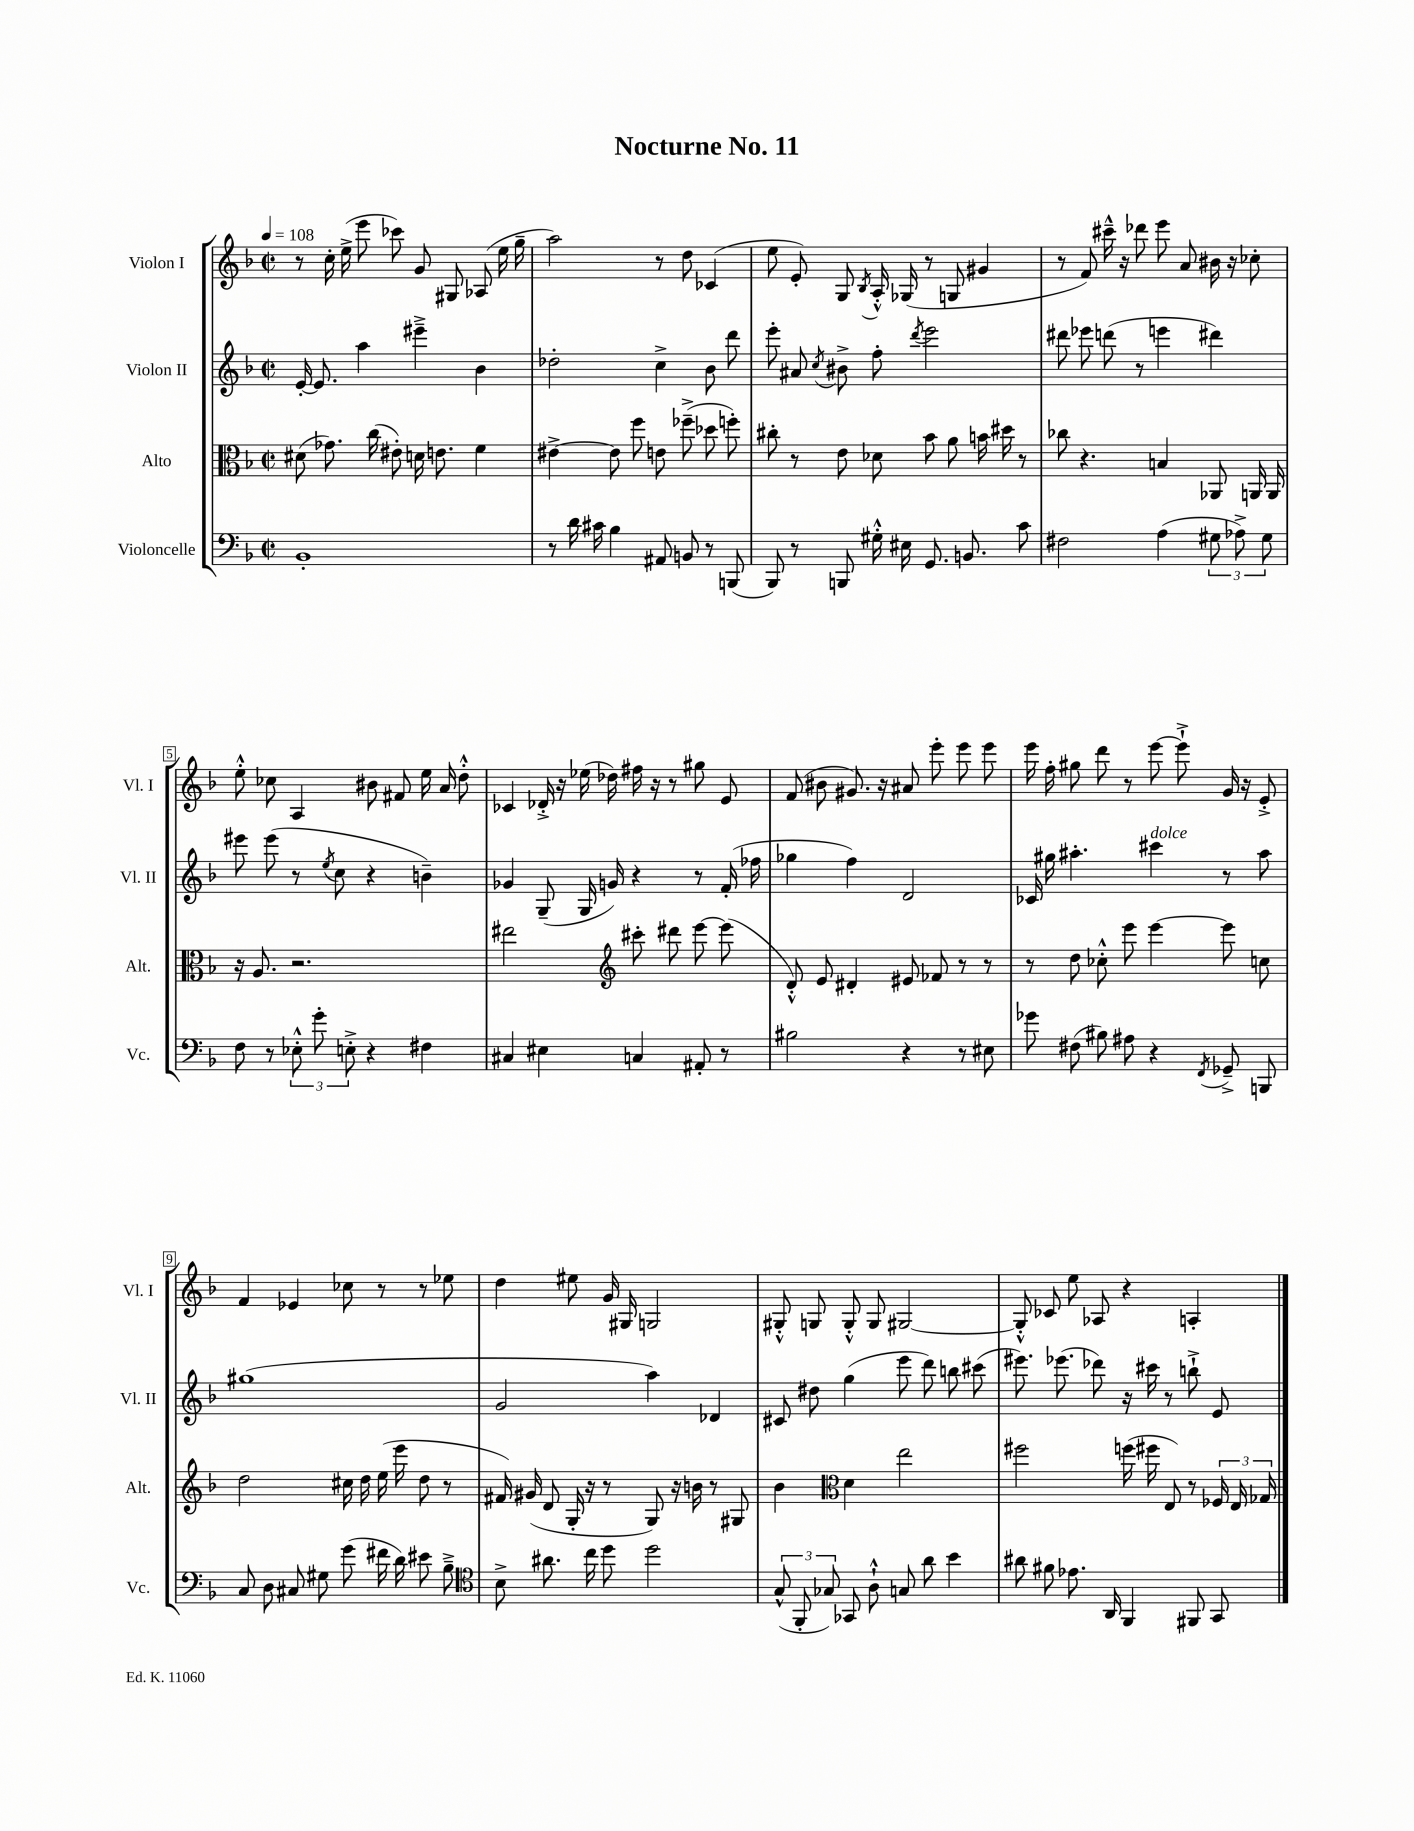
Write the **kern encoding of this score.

**kern	**kern	**kern	**kern
*staff4	*staff3	*staff2	*staff1
*clefF4	*clefC3	*clefG2	*clefG2
*k[b-]	*k[b-]	*k[b-]	*k[b-]
*M2/2	*M2/2	*M2/2	*M2/2
*met(c|)	*met(c|)	*met(c|)	*met(c|)
*MM108	*MM108	*MM108	*MM108
1BB-'	(8d#	[16e'	8r
.	.	8.e]	.
.	8.g-)	.	16cc'
.	.	.	(16ee^
.	.	4aa	8eee
.	(16cc	.	.
.	8e#')	.	8ccc-)
.	16d	4eee#~^	8g
.	8.e	.	.
.	.	.	8G#
.	4f	4b-	(8A-
.	.	.	16ee
.	.	.	16gg~
=	=	=	=
8r	[4e#^	2dd-'	2aa)
16d	.	.	.
16c#	.	.	.
4B-	8e#]	.	.
.	8ff	.	.
8AA#	8e	4cc^	8r
8BB	(8ff-~^	.	8dd
8r	8dd-	8b-	(4c-
(8BBB	8ff')	8ddd	.
=	=	=	=
8BBB-)	8cc#'	8eee'	8ee
8r	8r	8a#	8e')
.	.	8qcc	.
8BBB	8e	8b#^	8G
.	.	.	8qB-
16G#'^^	8d-	8ff'	16A'^^
16E#	.	.	(16G-
.	.	8qddd	.
8.GG	8b-	2eee	8r
.	8a	.	8G
8.BB	.	.	.
.	16b	.	4g#
.	16dd#	.	.
8c	8r	.	.
=	=	=	=
2F#	8cc-	8ddd#	8r
.	4.r	8eee-	8f)
.	.	(8ddd	16ccc#~^^
.	.	.	16r
.	.	8r	8ddd-
(4A	4B	4eee	8eee
.	.	.	8a
12G#	8AA-	4ddd#)	16b#
.	.	.	16r
12A-^)	.	.	.
.	16AA	.	8cc-'
12G#	.	.	.
.	16AA	.	.
=	=	=	=
8F	16r	8eee#	8ee'^^
.	8.A	.	.
8r	.	(8eee#	8cc-
12E-'^^	2.r	8r	4A
12g'	.	.	.
.	.	8qee	.
.	.	8cc	.
12E'^	.	.	.
4r	.	4r	8b#
.	.	.	8f#
4F#	.	4b~)	16ee
.	.	.	16a
.	.	.	8dd'^^
=	=	=	=
4C#	2ee#	4g-	4c-
4E#	.	(8G~	16d-'^
.	.	.	16r
.	.	16G	(16ee-
.	.	16g)	16dd-)
*	*clefG2	*	*
4C	8ccc#'	4r	16ff#
.	.	.	16r
.	8ddd#	.	8r
8AA#'	[8eee	8r	8gg#
8r	(8eee]	(16f'	8e
.	.	16ff-	.
=	=	=	=
2B#	8d'^^)	4gg-	(8f
.	8e	.	8b#
.	4d#'	4ff)	8.g#)
.	.	.	16r
4r	8e#	2d	8a#
.	8f-	.	8eee'
8r	8r	.	8eee
8E#	8r	.	8eee
=	=	=	=
8g-	8r	16c-	16eee
.	.	16gg#	16ff'
(8F#	8dd	4.aa#'	8gg#
8B#)	8cc-'^^	.	8ddd
8A#	8eee	.	8r
4r	[4eee	4ccc#	[8eee
.	.	.	8eee`^]
8qFF	.	.	.
8GG-~^	8eee]	8r	16g
.	.	.	16r
8BBB	8cc	8aa#	8e'^
=	=	=	=
8C	2dd	(1gg#	4f
8D	.	.	.
8C#	.	.	4e-
8G#	.	.	.
(8g	16cc#	.	8cc-
.	16dd	.	.
16f#	(16ee	.	8r
16d)	16eee	.	.
8e#	8dd	.	8r
8B-~^	8r	.	8ee-
=	=	=	=
*clefC4	*	*	*
8B-^	16f#)	2g	4dd
.	(16g#	.	.
8.a#	8d	.	.
.	16G'	.	8ee#
16cc	16r	.	.
8dd	8r	.	16g
.	.	.	16G#
2dd	8G)	4aa)	2G
.	16r	.	.
.	16b	.	.
.	8r	4d-	.
.	8G#	.	.
=	=	=	=
(12G^^	4b-	8c#	8G#'^^
12FF'	.	.	.
.	.	8dd#	8G
12G-)	.	.	.
*	*clefC3	*	*
8GG-	4d	(4gg	8G'^^
8A`^^	.	.	8G
8G	2ee	8eee	[2G#
8a	.	8ddd)	.
4b-	.	8bb	.
.	.	(8ccc#	.
=	=	=	=
8a#	2ff#	8.eee#)	8G#'^^]
8f#	.	.	8c-
.	.	(8.eee-	.
8.e-	.	.	8ee
.	.	8ddd-)	8A-
16AA	.	.	.
4FF	(16ff	16r	4r
.	16ff#	16ccc#	.
.	8E)	8r	.
8FF#	8r	8bb`^	4A'
8GG	24F-	8e	.
.	24E	.	.
.	24G-	.	.
==	==	==	==
*-	*-	*-	*-
